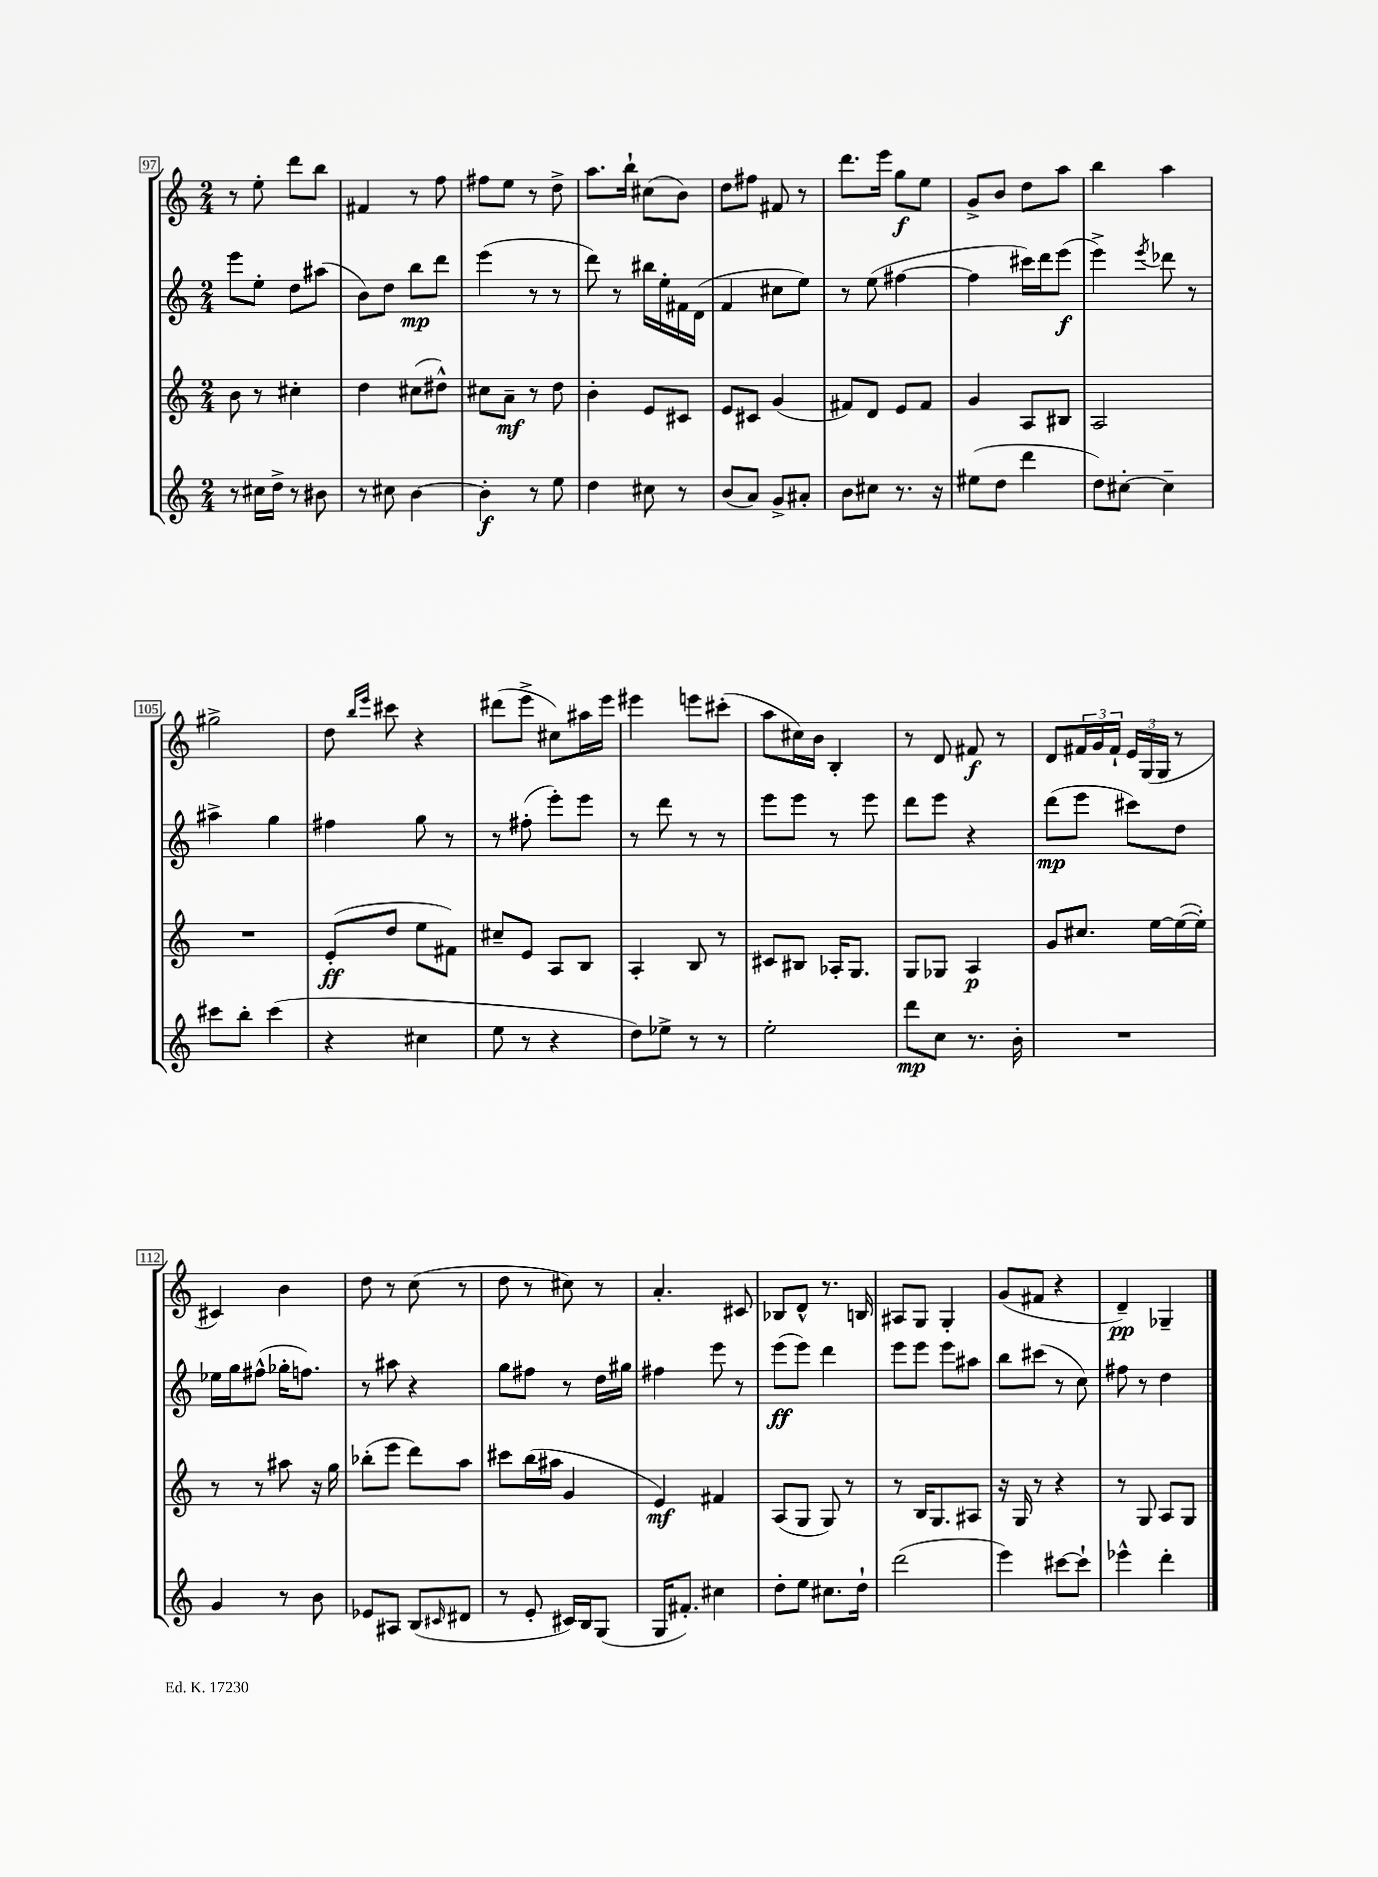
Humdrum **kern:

**kern	**dynam	**kern	**dynam	**kern	**dynam	**kern	**dynam
*part4	*part4	*part3	*part3	*part2	*part2	*part1	*part1
*staff4	*staff4	*staff3	*staff3	*staff2	*staff2	*staff1	*staff1
*clefG2	*	*clefG2	*	*clefG2	*	*clefG2	*
*k[]	*	*k[]	*	*k[]	*	*k[]	*
*M2/4	*	*M2/4	*	*M2/4	*	*M2/4	*
=97	=97	=97	=97	=97	=97	=97	=97
8r	.	8b\	.	8eee\L	.	8r	.
16cc#X\LL	.	8r	.	8ee'\J	.	8ee'\	.
16dd^\JJ	.	.	.	.	.	.	.
8r	.	4cc#X'\	.	8dd\L	.	8ddd\L	.
8b#X\	.	.	.	(8aa#X\J	.	8bb\J	.
=98	=98	=98	=98	=98	=98	=98	=98
8r	.	4dd\	.	8b\L)	.	4f#X/	.
8cc#X\	.	.	.	8dd\J	.	.	.
[4b\	.	(8cc#X\L	.	8bb\L	mp	8r	.
.	.	8dd#X^^\J)	.	8ddd\J	.	8ff\	.
=99	=99	=99	=99	=99	=99	=99	=99
4b'\]	f	8cc#X\L	.	(4eee\	.	8ff#X\L	.
.	.	8a~\J	mf	.	.	8ee\J	.
8r	.	8r	.	8r	.	8r	.
8ee\	.	8dd\	.	8r	.	8dd^\	.
=100	=100	=100	=100	=100	=100	=100	=100
4dd\	.	4b'\	.	8ddd\)	.	8.aa\L	.
.	.	.	.	8r	.	.	.
.	.	.	.	.	.	16bb`\Jk	.
8cc#X\	.	8e/L	.	16bb#X\LL	.	(8cc#X\L	.
.	.	.	.	16ee'\	.	.	.
8r	.	8c#X/J	.	16f#X\	.	8b\J)	.
.	.	.	.	(16d\JJ	.	.	.
=101	=101	=101	=101	=101	=101	=101	=101
(8b/L	.	8e/L	.	4f/	.	8dd\L	.
8a/J)	.	8c#X/J	.	.	.	8ff#X\J	.
8g^/L	.	(4g/	.	8cc#X\L	.	8f#X/	.
8a#X'/J	.	.	.	8ee\J)	.	8r	.
=102	=102	=102	=102	=102	=102	=102	=102
8b\L	.	8f#X/L)	.	8r	.	8.ddd\L	.
8cc#X\J	.	8d/J	.	(8ee\	.	.	.
.	.	.	.	.	.	16eee\Jk	.
8.r	.	8e/L	.	[4ff#X\	.	8gg\L	f
.	.	8f#/J	.	.	.	8ee\J	.
16r	.	.	.	.	.	.	.
=103	=103	=103	=103	=103	=103	=103	=103
(8ee#X\L	.	4g/	.	4ff#\]	.	8g^/L	.
8dd\J	.	.	.	.	.	8b/J	.
4ddd\	.	8A/L	.	16ccc#X\LL)	.	8dd\L	.
.	.	.	.	16ddd\J	.	.	.
.	.	8B#X/J	.	(8eee\J	f	8aa\J	.
=104	=104	=104	=104	=104	=104	=104	=104
8dd\L)	.	2A/	.	4eee^\)	.	4bb\	.
[8cc#X'\J	.	.	.	.	.	.	.
.	.	.	.	8qeee/	.	.	.
4cc#~\]	.	.	.	8ddd-X\	.	4aa\	.
.	.	.	.	8r	.	.	.
!!LO:LB:g=z
=105	=105	=105	=105	=105	=105	=105	=105
8ccc#X\L	.	2r	.	4aa#X^\	.	2gg#X^\	.
8bb'\J	.	.	.	.	.	.	.
(4ccc#\	.	.	.	4gg\	.	.	.
=106	=106	=106	=106	=106	=106	=106	=106
4r	.	(8e'/L	ff	4ff#X\	.	8dd\	.
.	.	.	.	.	.	16qqbb/LL	.
.	.	.	.	.	.	16qqeee/JJ	.
.	.	8dd/J	.	.	.	8ccc#X\	.
4cc#X\	.	8ee\L	.	8gg\	.	4r	.
.	.	8f#X\J)	.	8r	.	.	.
=107	=107	=107	=107	=107	=107	=107	=107
8ee\	.	8cc#X~/L	.	8r	.	(8ddd#X\L	.
8r	.	8e/J	.	(8ff#X'\	.	8eee^\J	.
4r	.	8A/L	.	8eee'\L)	.	8cc#X\L)	.
.	.	8B/J	.	8eee\J	.	16aa#X\L	.
.	.	.	.	.	.	16eee\JJ	.
=108	=108	=108	=108	=108	=108	=108	=108
8dd\L)	.	4A'/	.	8r	.	4eee#X\	.
8ee-X^\J	.	.	.	8ddd\	.	.	.
8r	.	8B/	.	8r	.	8eeen\L	.
8r	.	8r	.	8r	.	(8ccc#X'\J	.
=109	=109	=109	=109	=109	=109	=109	=109
2ee'\	.	8c#X/L	.	8eee\L	.	8aa\L	.
.	.	8B#X/J	.	8eee\J	.	16cc#X\L)	.
.	.	.	.	.	.	16b\JJ	.
.	.	16A-X'/KL	.	8r	.	4B'/	.
.	.	8.G/J	.	.	.	.	.
.	.	.	.	8eee\	.	.	.
=110	=110	=110	=110	=110	=110	=110	=110
8ddd\L	mp	8G/L	.	8ddd\L	.	8r	.
8cc\J	.	8G-X/J	.	8eee\J	.	8d/	.
8.r	.	4A/	p	4r	.	8f#X/	f
.	.	.	.	.	.	8r	.
16b'\	.	.	.	.	.	.	.
=111	=111	=111	=111	=111	=111	=111	=111
2r	.	8g/L	.	(8ddd\L	mp	8d/L	.
.	.	8.cc#X/J	.	8eee\J	.	24f#X/L	.
.	.	.	.	.	.	24g/	.
.	.	.	.	.	.	24f#`/JJ	.
.	.	.	.	8ccc#X\L)	.	24e/LL	.
.	.	.	.	.	.	(24G/	.
.	.	[16ee\LL	.	.	.	.	.
.	.	.	.	.	.	24G/JJ	.
.	.	(16ee\_	.	8dd\J	.	8r	.
.	.	16ee'\JJ])	.	.	.	.	.
!!LO:LB:g=z
=112	=112	=112	=112	=112	=112	=112	=112
4g/	.	8r	.	16ee-X\LL	.	4c#X/)	.
.	.	.	.	16gg\J	.	.	.
.	.	8r	.	(8ff#X^^\J	.	.	.
8r	.	8aa#X\	.	16gg-X'\KL	.	4b\	.
.	.	.	.	8.ffn\J)	.	.	.
8b\	.	16r	.	.	.	.	.
.	.	16gg\	.	.	.	.	.
=113	=113	=113	=113	=113	=113	=113	=113
8e-X/L	.	(8bb-X'\L	.	8r	.	8dd\	.
8A#X/J	.	8eee\J	.	8aa#X\	.	8r	.
(8B/L	.	8ddd\L)	.	4r	.	(8cc\	.
16qqc#X/	.	.	.	.	.	.	.
8d#X/J	.	8aa\J	.	.	.	8r	.
=114	=114	=114	=114	=114	=114	=114	=114
8r	.	8ccc#X\L	.	8gg\L	.	8dd\	.
8e'/	.	(16bb\L	.	8ff#X\J	.	8r	.
.	.	16aa#X\JJ	.	.	.	.	.
16c#X/LL)	.	4g/	.	8r	.	8cc#X\)	.
16B/J	.	.	.	.	.	.	.
(8G/J	.	.	.	16dd\LL	.	8r	.
.	.	.	.	16gg#X\JJ	.	.	.
=115	=115	=115	=115	=115	=115	=115	=115
16G/KL	.	4e/)	mf	4ff#X\	.	4.a'/	.
8.f#X'/J)	.	.	.	.	.	.	.
4cc#X\	.	4f#X/	.	8eee\	.	.	.
.	.	.	.	8r	.	8c#X/	.
=116	=116	=116	=116	=116	=116	=116	=116
8dd'\L	.	(8A/L	.	(8eee\L	ff	8B-X/L	.
8ee\J	.	8G/J	.	8eee\J)	.	8d^^/J	.
8.cc#X\L	.	8G/)	.	4ddd\	.	8.r	.
.	.	8r	.	.	.	.	.
16dd`\Jk	.	.	.	.	.	16Bn/	.
=117	=117	=117	=117	=117	=117	=117	=117
(2ddd\	.	8r	.	8eee\L	.	8A#X/L	.
.	.	16B/KL	.	8eee\J	.	8G/J	.
.	.	8.G/	.	.	.	.	.
.	.	.	.	8eee\L	.	4G'/	.
.	.	8A#X/J	.	8aa#X\J	.	.	.
=118	=118	=118	=118	=118	=118	=118	=118
4eee\)	.	16r	.	8bb\L	.	(8g/L	.
.	.	16G/	.	.	.	.	.
.	.	8r	.	(8ccc#X\J	.	8f#X/J	.
[8ccc#X\L	.	4r	.	8r	.	4r	.
8ccc#`\J]	.	.	.	8cc\)	.	.	.
=119	=119	=119	=119	=119	=119	=119	=119
4eee-X^^\	.	8r	.	8ff#X\	.	4d~/)	pp
.	.	8G/	.	8r	.	.	.
4ddd'\	.	8A/L	.	4dd\	.	4G-X~/	.
.	.	8G/J	.	.	.	.	.
==	==	==	==	==	==	==	==
*-	*-	*-	*-	*-	*-	*-	*-
